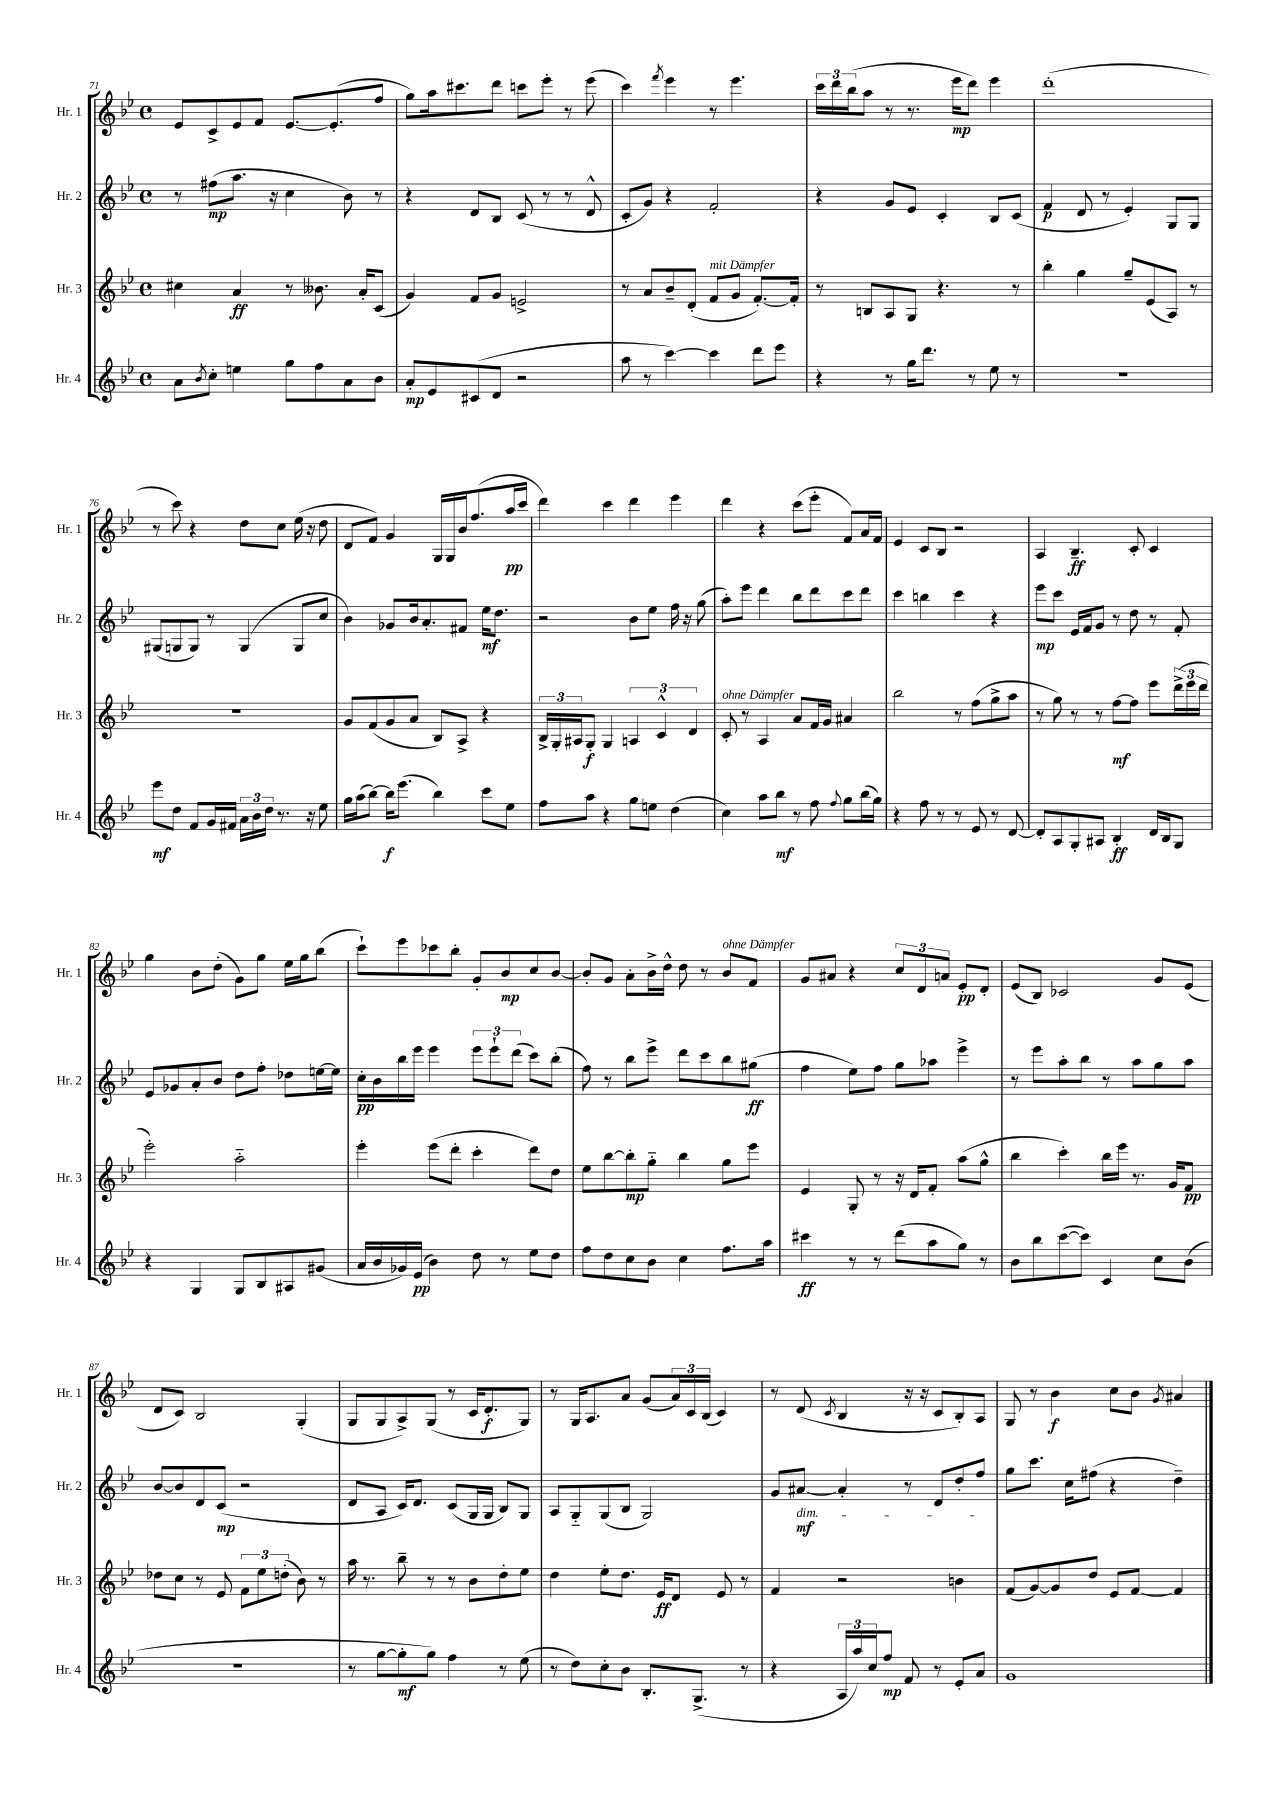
<<
\new StaffGroup <<
\new Staff = "s0" \with { instrumentName = "Hr. 1" shortInstrumentName = "Hr. 1" } {
    \clef treble \key bes \major \defaultTimeSignature \time 4/4
    ees'8 c'8-> ees'8 f'8 ees'8.~ ees'8.-.( f''8 |
    g''8) a''16 cis'''8. d'''8 c'''8 ees'''8-. r8 ees'''8( |
    c'''4) \acciaccatura { f'''8 } ees'''4 r8 ees'''4. |
    \tuplet 3/2 { c'''16 d'''16 bes''16( } a''8 r8 r8. ees'''16\mp d'''8) ees'''4 |
    d'''1-.( |
    r8 c'''8) r4 d''8 c''8 ees''16( r16 d''8 |
    d'8 f'8) g'4 g16 g16 bes'16 f''8.( a''16\pp c'''16 |
    d'''4) c'''4 d'''4 ees'''4 |
    d'''4 r4 c'''8( ees'''8-. f'8) a'16 f'16 |
    ees'4 c'8 bes8 r2 |
    a4 bes4.--\ff c'8-. c'4 |
    g''4 bes'8 d''8-.( g'8) g''8 ees''16 g''16 bes''8( |
    c'''8-!) ees'''8 ces'''8 bes''8-. g'8-. bes'8\mp c''8 bes'8~ |
    bes'8-. g'8 a'8-. bes'16-> d''16-^ d''8 r8 bes'8^\markup { \italic "ohne Dämpfer" } f'8 |
    g'8 ais'8 r4 \tuplet 3/2 { c''8 d'8 a'8 } ees'8-.\pp d'8-. |
    ees'8( bes8) ces'2 g'8 ees'8( |
    d'8 c'8) bes2 g4-.( |
    g8 g8 a8->) g8( r8 c'16 d'8.-.\f g8) |
    r8 g16 a8. a'8 g'8( \tuplet 3/2 { a'16) c'16 bes16( } c'4) |
    r8 d'8( \acciaccatura { c'8 } bes4 r16 r16 c'8 bes8-.) a8 |
    g8 r8 bes'4\f c''8 bes'8 \acciaccatura { g'8 } ais'4 \bar "|." |
}
\new Staff = "s1" \with { instrumentName = "Hr. 2" shortInstrumentName = "Hr. 2" } {
    \clef treble \key bes \major \defaultTimeSignature \time 4/4
    r8 fis''8\mp( a''8. r16 c''4 bes'8) r8 |
    r4 d'8 bes8 c'8( r8 r8 d'8-^ |
    c'8-. g'8) r4 f'2-. |
    r4 g'8 ees'8 c'4-. bes8 c'8( |
    f'4\p d'8 r8 ees'4-.) g8 g8 |
    gis8( g8 g8) r8 g4( g8 c''8 |
    bes'4) ges'8 bes'16 a'8.-. fis'8 ees''16\mf d''8. |
    r2 bes'8 ees''8 f''16 r16 g''8( |
    a''8-.) ees'''8 d'''4 bes''8 d'''8 c'''8 d'''8 |
    c'''4 b''4 c'''4 r4 |
    ees'''8\mp c'''8 ees'16 f'16 g'8 r8 d''8 r8 f'8-. |
    ees'8 ges'8 a'8-. bes'8 d''8 f''8-. des''8 e''16~ e''16 |
    c''16-.\pp bes'16 bes''16 ees'''16 ees'''4 \tuplet 3/2 { ees'''8 ees'''8-! d'''8( } c'''8) bes''8-.( |
    f''8) r8 bes''8 ees'''8-> d'''8 c'''8 bes''8 gis''8\ff( |
    f''4 ees''8) f''8 g''8 aes''8 ees'''4-> |
    r8 ees'''8 a''8-. bes''8 r8 a''8 g''8 a''8 |
    bes'8~ bes'8 d'8 c'8\mp( r2 |
    d'8 a8 c'16) d'8. c'8( g16 g16 bes8) g8 |
    a8 g8-_ g8( bes8 g2) |
    g'8 ais'8~\mf\dim ais'4-. r8 d'8 d''8-. f''8\! |
    g''8 c'''8. c''16 fis''8( r4 d''4--) \bar "|." |
}
\new Staff = "s2" \with { instrumentName = "Hr. 3" shortInstrumentName = "Hr. 3" } {
    \clef treble \key bes \major \defaultTimeSignature \time 4/4
    cis''4 a'4\ff r8 beses'8. a'16-. c'8( |
    g'4) f'8 g'8 e'2-> |
    r8 a'8 bes'8-- d'8-.( f'8^\markup { \italic "mit Dämpfer" } g'8 f'8.~-.) f'16-. |
    r8 b8 a8 g8 r4. r8 |
    bes''4-. g''4 g''8-- ees'8( a8) r8 |
    r1 |
    g'8 f'8( g'8 a'8 bes8) a8-> r4 |
    \tuplet 3/2 { bes16-> g16-. ais16 } g8-.\f g4 \tuplet 3/2 { a4 c'4-^ d'4 } |
    c'8-.^\markup { \italic "ohne Dämpfer" } r8 a4 a'8 f'16 g'16 ais'4 |
    bes''2 r8 f''8( g''8-> a''8 |
    r8 g''8) r8 r8 f''8~\mf f''8 ees'''8 \tuplet 3/2 { d'''16->( ees'''16 d'''16 } |
    ees'''2-.) a''2-_ |
    ees'''4-. ees'''8( d'''8-. c'''4-. d'''8) d''8 |
    ees''8 bes''8~ bes''8-.\mp g''8-_ bes''4 g''8 ees'''8 |
    ees'4 g8-. r8 r16 d'16 f'8-. a''8( g''8-^ |
    bes''4 c'''4-.) bes''16 ees'''16 r8. g'16 f'8\pp |
    des''8 c''8 r8 ees'8 \tuplet 3/2 { f'8 ees''8 d''8-.( } bes'8) r8 |
    a''16 r8. bes''8-- r8 r8 bes'8 d''8-. ees''8 |
    d''4 ees''8-. d''8. ees'16\ff d'8 ees'8 r8 |
    f'4 r2 b'4 |
    f'8( g'8~) g'8 d''8 ees'8 f'8~ f'4 \bar "|." |
}
\new Staff = "s3" \with { instrumentName = "Hr. 4" shortInstrumentName = "Hr. 4" } {
    \clef treble \key bes \major \defaultTimeSignature \time 4/4
    a'8 \acciaccatura { bes'8 } c''8-. e''4 g''8 f''8 a'8 bes'8 |
    a'8-.\mp ees'8 cis'8( d'8 r2 |
    a''8 r8 c'''4~) c'''4 d'''8 ees'''8 |
    r4 r8 g''16 d'''8. r8 ees''8 r8 |
    R1 |
    ees'''8\mf d''8 f'8 g'16 fis'16 \tuplet 3/2 { a'16 bes'16 d''16 } r8. r16 ees''8 |
    g''16 a''16( bes''8~) bes''16\f ees'''8.( bes''4) c'''8 ees''8 |
    f''8 a''8 r4 g''8 e''8 d''4( |
    c''4) a''8 bes''8\mf r8 f''8 \appoggiatura { f''8 } g''8 bes''16( g''16) |
    r4 f''8 r8 r8 ees'8 r8 d'8~ |
    d'8-. a8 g8-. ais8 bes4-.\ff d'16 bes16 g8 |
    r4 g4 g8 bes8 ais8 gis'8( |
    a'16 bes'16 ges'16) ees'16\pp( bes'4) d''8 r8 ees''8 d''8 |
    f''8 d''8 c''8 bes'8 c''4 f''8. a''16 |
    cis'''4\ff r8 r8 d'''8( a''8 g''8) r8 |
    bes'8 bes''8 c'''8~( c'''8) c'4 c''8 bes'8( |
    r1 |
    r8 g''8~ g''8-.\mf g''8) f''4 r8 ees''8( |
    r8 d''8) c''8-. bes'8 bes8.-. g8.->( r8 |
    r4 \tuplet 3/2 { a16 a''16) c''16 } f''8\mp f'8 r8 ees'8-. a'8 |
    g'1 \bar "|." |
}
>>
>>
\layout { \context { \Score currentBarNumber = #71 } }
